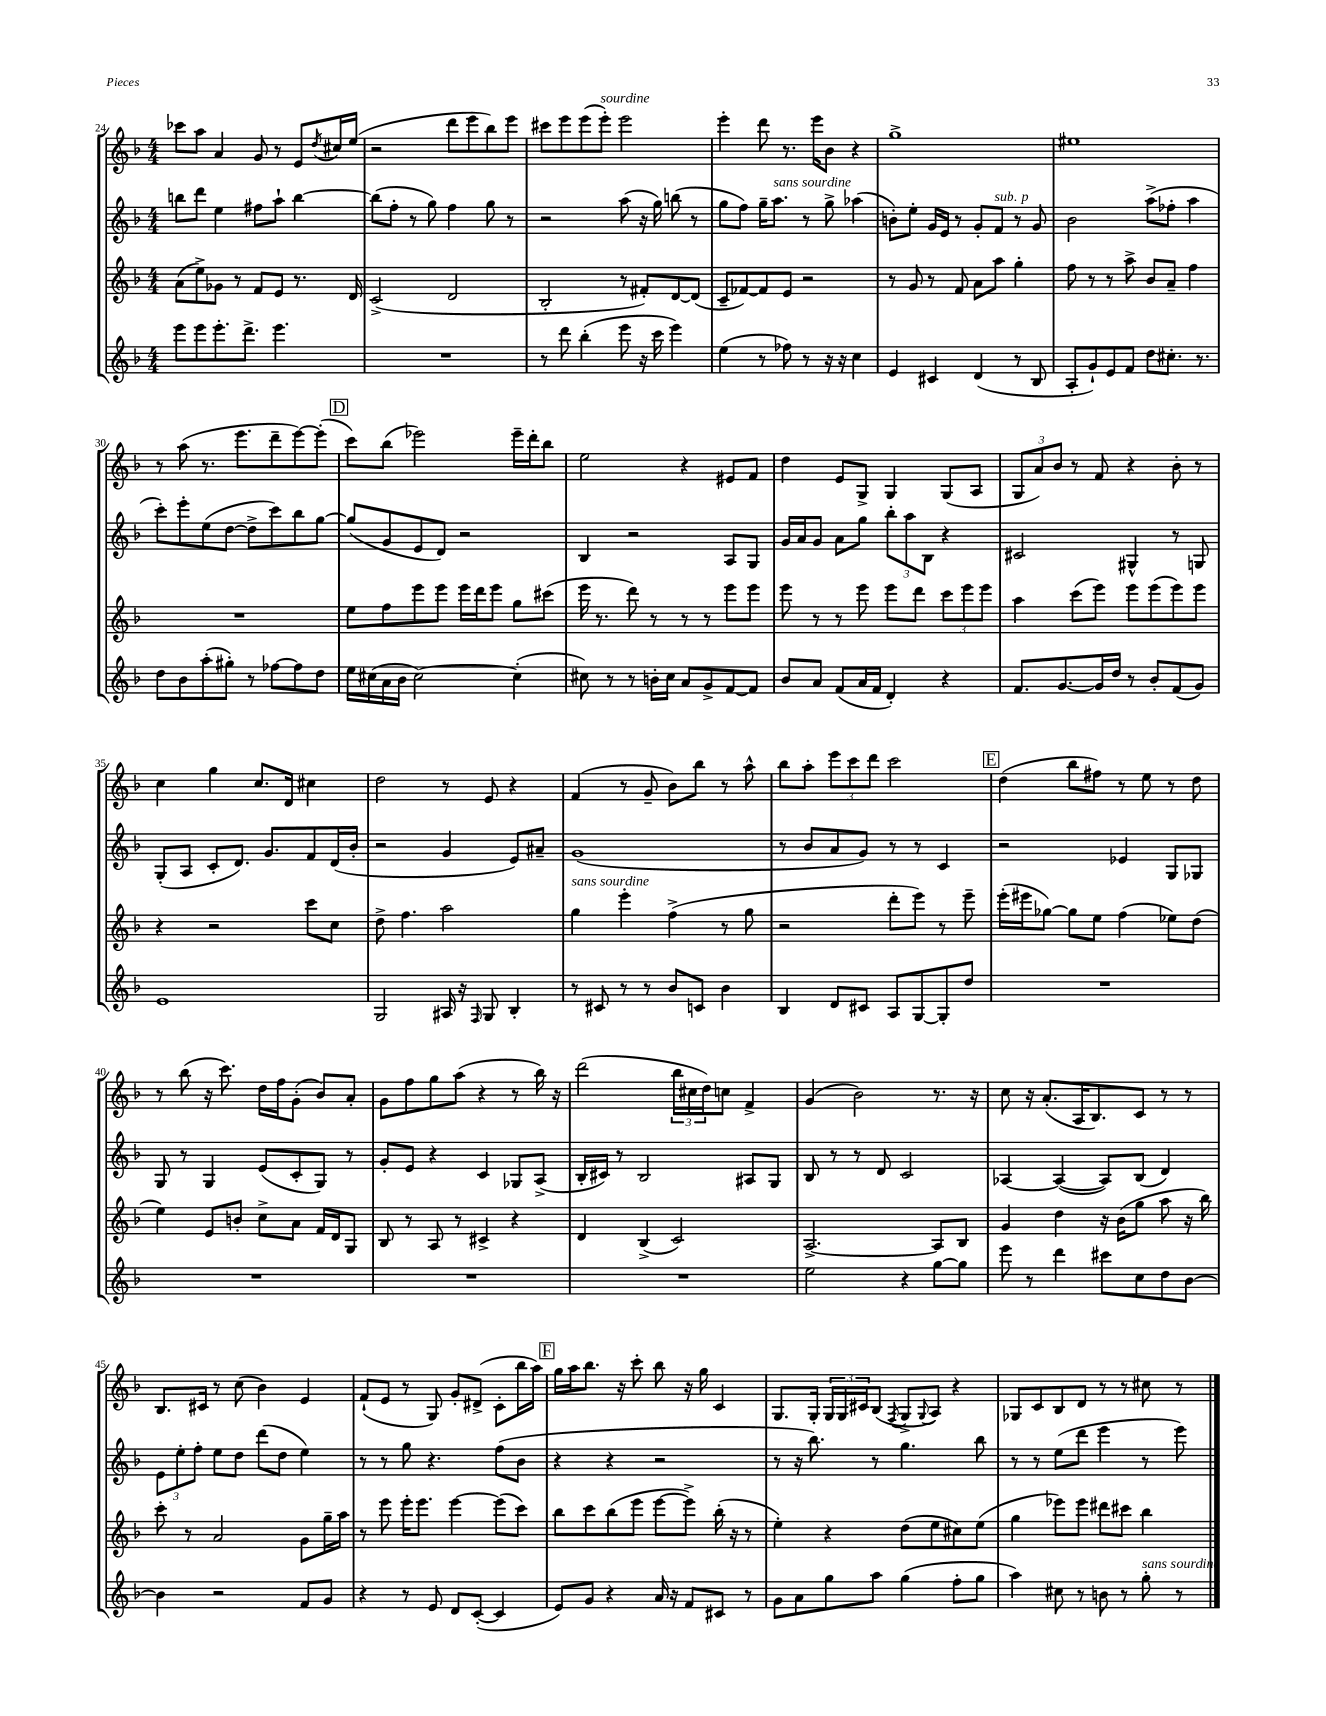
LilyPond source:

<<
\new StaffGroup <<
\new Staff = "s0" {
    \clef treble \key f \major \numericTimeSignature \time 4/4
    ces'''8 a''8 a'4 g'8 r8 e'8 \acciaccatura { d''8 } cis''16 e''16( |
    r2 d'''8 e'''8 bes''8) e'''8 |
    cis'''8 e'''8 e'''8( e'''8-.^\markup { \italic "sourdine" }) e'''2 |
    e'''4-. d'''8 r8. e'''16 bes'8 r4 |
    g''1-> |
    eis''1 |
    r8 a''8( r8. e'''8. d'''8-- e'''8~) e'''8-.( |
    \mark \markup { \box "D" } c'''8) bes''8( ees'''2) ees'''16-- d'''16-. bes''8 |
    e''2 r4 eis'8 f'8 |
    d''4 e'8 g8-> g4 g8( a8 |
    \tuplet 3/2 { g8 a'8) bes'8 } r8 f'8 r4 bes'8-. r8 |
    c''4 g''4 c''8. d'16 cis''4 |
    d''2 r8 e'8 r4 |
    f'4( r8 g'8-- bes'8) bes''8 r8 a''8-^ |
    bes''8 a''8-. \tuplet 3/2 { e'''8 c'''8 d'''8 } c'''2 |
    \mark \markup { \box "E" } d''4( bes''8 fis''8) r8 e''8 r8 d''8 |
    r8 bes''8( r16 c'''8.) d''16 f''16 g'8-.( bes'8) a'8-. |
    g'8 f''8 g''8 a''8( r4 r8 bes''16) r16 |
    d'''2( \tuplet 3/2 { bes''16 cis''16 d''16) } c''8 f'4-> |
    g'4( bes'2) r8. r16 |
    c''8 r16 a'8.-.( a16 bes8.) c'8 r8 r8 |
    bes8. cis'16 r8 c''8( bes'4) e'4 |
    f'8-!( e'8 r8 g8) g'8-. dis'8->( c'8-. bes''16 a''16) |
    \mark \markup { \box "F" } g''16 a''16 bes''8. r16 c'''8-. bes''8 r16 g''16 c'4 |
    g8. g16-. \tuplet 3/2 { g16 g16 cis'16 } bes8( \acciaccatura { f8 } g8-> \appoggiatura { g8 } a8) r4 |
    ges8 c'8 bes8 d'8 r8 r8 cis''8 r8 \bar "|." |
}
\new Staff = "s1" {
    \clef treble \key f \major \numericTimeSignature \time 4/4
    b''8 d'''8 e''4 fis''8 a''8-! b''4~ |
    b''8( f''8-. r8 g''8) f''4 g''8 r8 |
    r2 a''8( r16 g''16) b''8( r8 |
    g''8 f''8) g''16-- a''8.^\markup { \italic "sans sourdine" } r8 g''8-> aes''4( |
    b'8-.) e''8-. g'16 e'16 r8 g'8-. f'8^\markup { \italic "sub. p" } r8 g'8 |
    bes'2 a''8->( fes''8-. a''4 |
    c'''8-.) e'''8-. e''8( d''8~ d''8-> c'''8) bes''8 g''8~ |
    \mark \markup { \box "D" } g''8( g'8 e'8 d'8) r2 |
    bes4 r2 a8 g8 |
    g'16 a'16 g'8 a'8 g''8 \tuplet 3/2 { bes''8-. a''8 bes8 } r4 |
    cis'2 gis4-^ r8 g8 |
    g8-.( a8 c'8-. d'8.) g'8. f'8 d'16( bes'16-. |
    r2 g'4 e'8) ais'8-- |
    g'1( |
    r8 bes'8 a'8 g'8) r8 r8 c'4 |
    \mark \markup { \box "E" } r2 ees'4 g8 ges8 |
    g8 r8 g4 e'8( c'8-. g8) r8 |
    g'8-. e'8 r4 c'4 ges8 a8->( |
    bes16-. cis'16) r8 bes2 ais8 g8 |
    bes8 r8 r8 d'8 c'2 |
    aes4~ aes4~( aes8) bes8( d'4) |
    \tuplet 3/2 { e'8 e''8-. f''8-. } e''8 d''8 d'''8( d''8 e''4) |
    r8 r8 g''8 r4. f''8( bes'8 |
    \mark \markup { \box "F" } r4 r4 r2 |
    r8 r16 bes''8.) r8 g''4. bes''8 |
    r8 r8 e''8( d'''8 e'''4 r8 e'''8) \bar "|." |
}
\new Staff = "s2" {
    \clef treble \key f \major \numericTimeSignature \time 4/4
    a'8( e''8->) ges'8 r8 f'8 e'8 r8. d'16 |
    c'2->( d'2 |
    bes2-. r8 fis'8-.) d'8~ d'8( |
    c'8-- fes'8~) fes'8 e'8 r2 |
    r8 g'8 r8 f'8 a'8 a''8 g''4-. |
    f''8 r8 r8 a''8-> bes'8 a'8-- f''4 |
    R1 |
    \mark \markup { \box "D" } e''8 f''8 e'''8 e'''8 e'''16 d'''16 e'''8 g''8 cis'''8( |
    e'''16 r8. d'''8) r8 r8 r8 e'''8 e'''8 |
    e'''8 r8 r8 e'''8 e'''8 d'''8 \tuplet 3/2 { c'''8 e'''8 e'''8 } |
    a''4 c'''8( e'''8) e'''8 e'''8( e'''8) e'''8 |
    r4 r2 c'''8 c''8 |
    d''8-> f''4. a''2 |
    g''4^\markup { \italic "sans sourdine" } e'''4-. f''4->( r8 g''8 |
    r2 d'''8-. e'''8) r8 e'''8-- |
    \mark \markup { \box "E" } e'''16-.( eis'''16 ges''8~) ges''8 e''8 f''4( ees''8) d''8( |
    e''4) e'8 b'8-. c''8-> a'8 f'16 d'16 g8 |
    bes8 r8 a8 r8 cis'4-> r4 |
    d'4 bes4->( c'2) |
    a2.~-> a8 bes8 |
    g'4 d''4 r16 bes'16( g''8 a''8 r16 bes''16) |
    c'''8-. r8 a'2 g'8 g''16-- a''16 |
    r8 e'''8 e'''16-. e'''8. e'''4~ e'''8( c'''8) |
    \mark \markup { \box "F" } bes''8 c'''8 bes''8( e'''8 e'''8~ e'''8->) bes''16-.( r16 r8 |
    e''4-.) r4 d''8( e''8 cis''8) e''8( |
    g''4 ees'''8) ees'''8 dis'''8 cis'''8 bes''4 \bar "|." |
}
\new Staff = "s3" {
    \clef treble \key f \major \numericTimeSignature \time 4/4
    e'''8 e'''8 e'''8.-. d'''8.-> e'''4. |
    R1 |
    r8 d'''8 bes''4-.( e'''8 r16 c'''16 e'''4) |
    e''4( r8 fes''8) r8 r16 r16 c''4 |
    e'4 cis'4 d'4( r8 bes8 |
    a8-. g'8-!) e'8 f'8 d''8 cis''8.-. r8. |
    d''8 bes'8 a''8-.( gis''8-.) r8 fes''8~ fes''8 d''8 |
    \mark \markup { \box "D" } e''16 cis''16( a'16 bes'16 cis''2~) cis''4-.( |
    cis''8) r8 r8 b'16-. cis''16 a'8 g'8-> f'8~ f'8 |
    bes'8 a'8 f'8( a'16 f'16 d'4-.) r4 |
    f'8. g'8.~ g'16 d''16 r8 bes'8-. f'8( g'8) |
    e'1 |
    g2 ais16 r16 \grace { f16 } g8 bes4-. |
    r8 cis'8 r8 r8 bes'8 c'8 bes'4 |
    bes4 d'8 cis'8 a8 g8~ g8-. d''8 |
    \mark \markup { \box "E" } R1 |
    R1 |
    R1 |
    R1 |
    e''2 r4 g''8~ g''8 |
    e'''8 r8 d'''4 cis'''8 c''8 d''8 bes'8~ |
    bes'4 r2 f'8 g'8 |
    r4 r8 e'8 d'8 c'8~-.( c'4 |
    \mark \markup { \box "F" } e'8) g'8 r4 a'16 r16 f'8 cis'8 r8 |
    g'8 a'8 g''8 a''8 g''4( f''8-. g''8 |
    a''4) cis''8 r8 b'8 r8 g''8-.^\markup { \italic "sans sourdine" } r8 \bar "|." |
}
>>
>>
\layout { \context { \Score currentBarNumber = #24 } }
